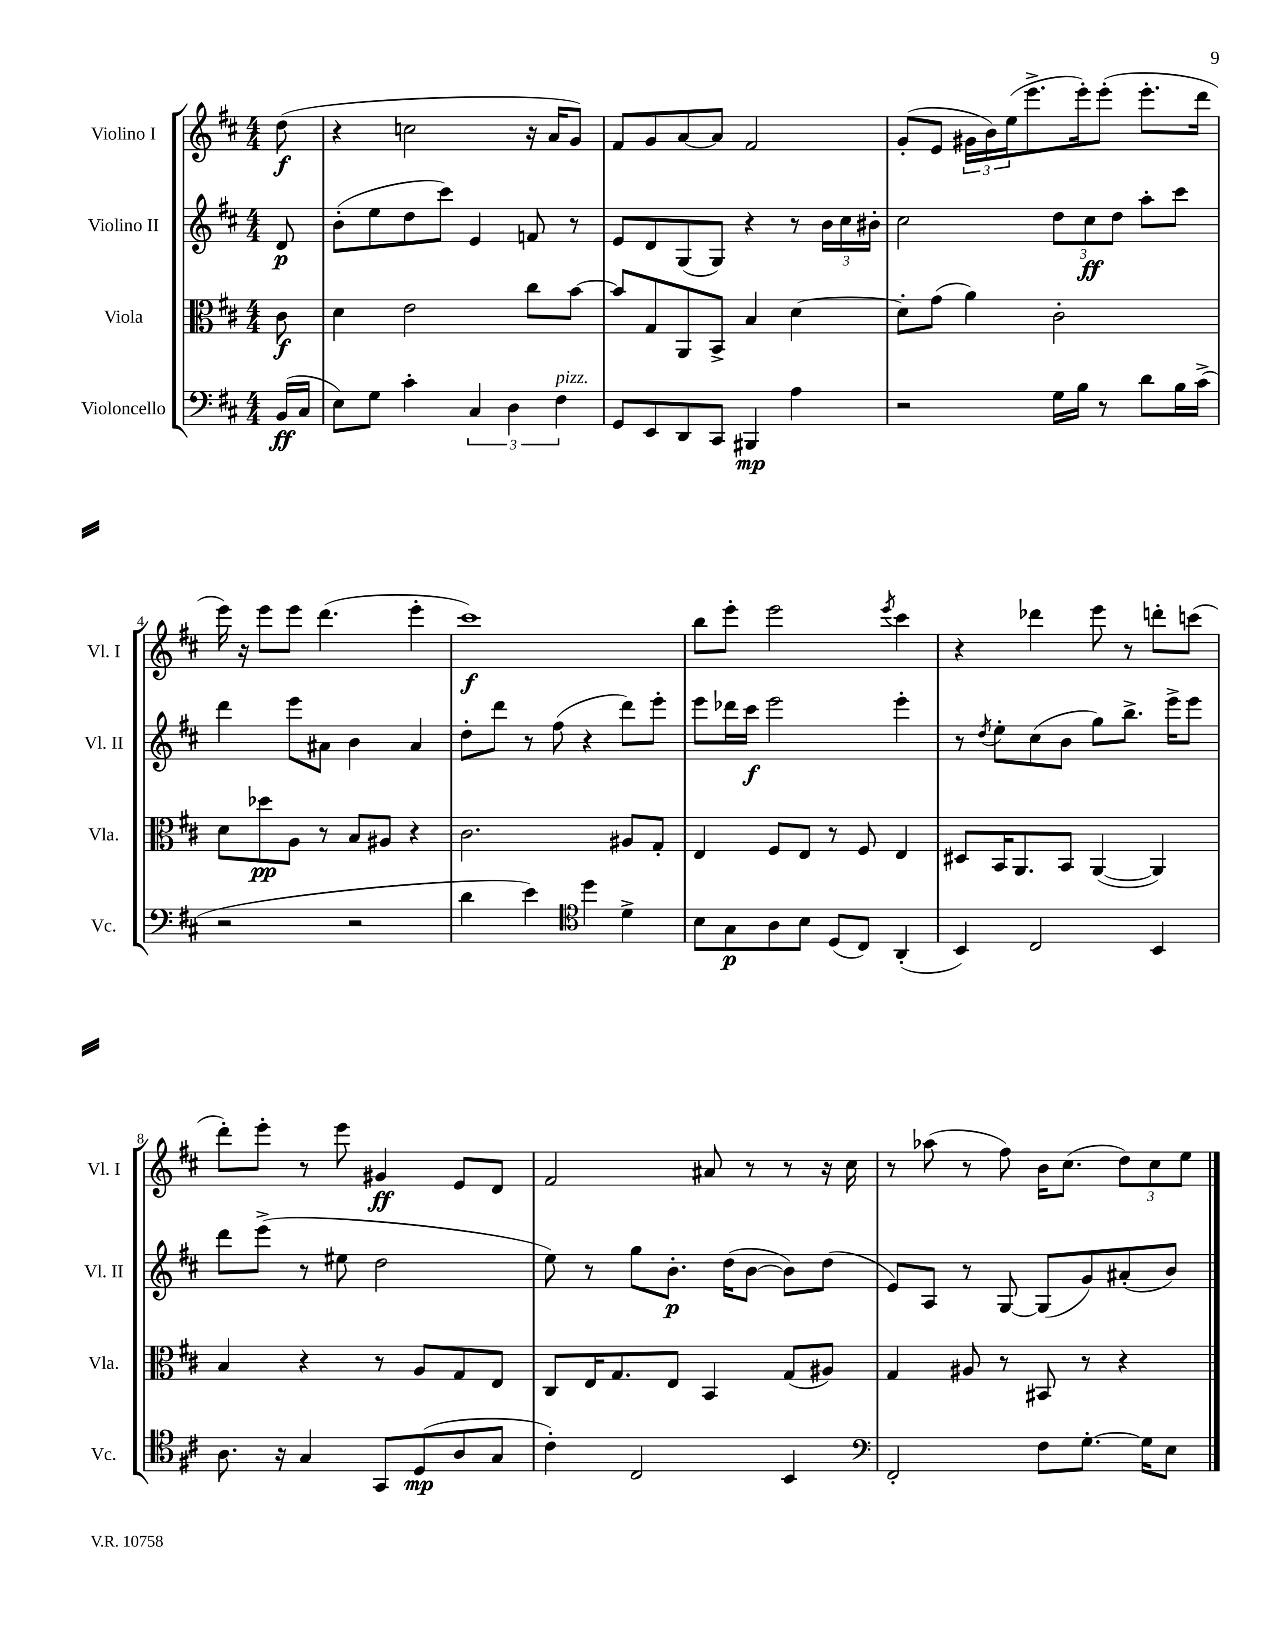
<<
\new StaffGroup <<
\new Staff = "s0" \with { instrumentName = "Violino I" shortInstrumentName = "Vl. I" } {
    \clef treble \key d \major \numericTimeSignature \time 4/4 \partial 8
    d''8\f( |
    r4 c''2 r16 a'16 g'8) |
    fis'8 g'8 a'8~ a'8 fis'2 |
    g'8-.( e'8 \tuplet 3/2 { gis'16 b'16) e''16( } e'''8.-> e'''16-.) e'''8-.( e'''8.-. d'''16 |
    e'''16) r16 e'''8 e'''8 d'''4.( e'''4-. |
    cis'''1\f) |
    b''8 e'''8-. e'''2 \acciaccatura { e'''8 } cis'''4 |
    r4 des'''4 e'''8 r8 d'''8-. c'''8( |
    d'''8-.) e'''8-. r8 e'''8 gis'4\ff e'8 d'8 |
    fis'2 ais'8 r8 r8 r16 cis''16 |
    r8 aes''8( r8 fis''8) b'16 cis''8.( \tuplet 3/2 { d''8) cis''8 e''8 } \bar "|." |
}
\new Staff = "s1" \with { instrumentName = "Violino II" shortInstrumentName = "Vl. II" } {
    \clef treble \key d \major \numericTimeSignature \time 4/4 \partial 8
    d'8\p |
    b'8-.( e''8 d''8 cis'''8) e'4 f'8 r8 |
    e'8 d'8 g8( g8) r4 r8 \tuplet 3/2 { b'16 cis''16 bis'16-. } |
    cis''2 \tuplet 3/2 { d''8 cis''8\ff d''8 } a''8-. cis'''8 |
    d'''4 e'''8 ais'8 b'4 ais'4 |
    d''8-. d'''8 r8 fis''8( r4 d'''8) e'''8-. |
    e'''8 des'''16 cis'''16\f e'''2 e'''4-. |
    r8 \acciaccatura { d''8 } e''8-. cis''8( b'8 g''8) b''8.-> e'''16-> e'''8 |
    d'''8 e'''8->( r8 eis''8 d''2 |
    e''8) r8 g''8 b'8.-.\p d''16( b'8~ b'8) d''8( |
    e'8) a8 r8 g8~ g8( g'8) ais'8-.( b'8) \bar "|." |
}
\new Staff = "s2" \with { instrumentName = "Viola" shortInstrumentName = "Vla." } {
    \clef alto \key d \major \numericTimeSignature \time 4/4 \partial 8
    cis'8\f |
    d'4 e'2 cis''8 b'8~ |
    b'8 g8 a,8 b,8-> b4 d'4~ |
    d'8-. g'8( a'4) cis'2-. |
    d'8 des''8\pp a8 r8 b8 ais8 r4 |
    cis'2. ais8 g8-. |
    e4 fis8 e8 r8 fis8 e4 |
    dis8 b,16 a,8. b,8 a,4~( a,4) |
    b4 r4 r8 a8 g8 e8 |
    cis8 e16 g8. e8 b,4 g8( ais8) |
    g4 ais8 r8 bis,8 r8 r4 \bar "|." |
}
\new Staff = "s3" \with { instrumentName = "Violoncello" shortInstrumentName = "Vc." } {
    \clef bass \key d \major \numericTimeSignature \time 4/4 \partial 8
    b,16\ff( cis16 |
    e8) g8 cis'4-. \tuplet 3/2 { cis4 d4 fis4^\markup { \italic "pizz." } } |
    g,8 e,8 d,8 cis,8 bis,,4\mp a4 |
    r2 g16 b16 r8 d'8 b16 cis'16->( |
    r2 r2 |
    d'4 e'4) \clef tenor d''4 d'4-> |
    b8 g8\p a8 b8 d8( cis8) a,4-.( |
    b,4) cis2 b,4 |
    a8. r16 g4 g,8 d8\mp( a8 g8 |
    cis'4-.) cis2 b,4 |
    \clef bass fis,2-. fis8 g8.~-. g16 e8 \bar "|." |
}
>>
>>
